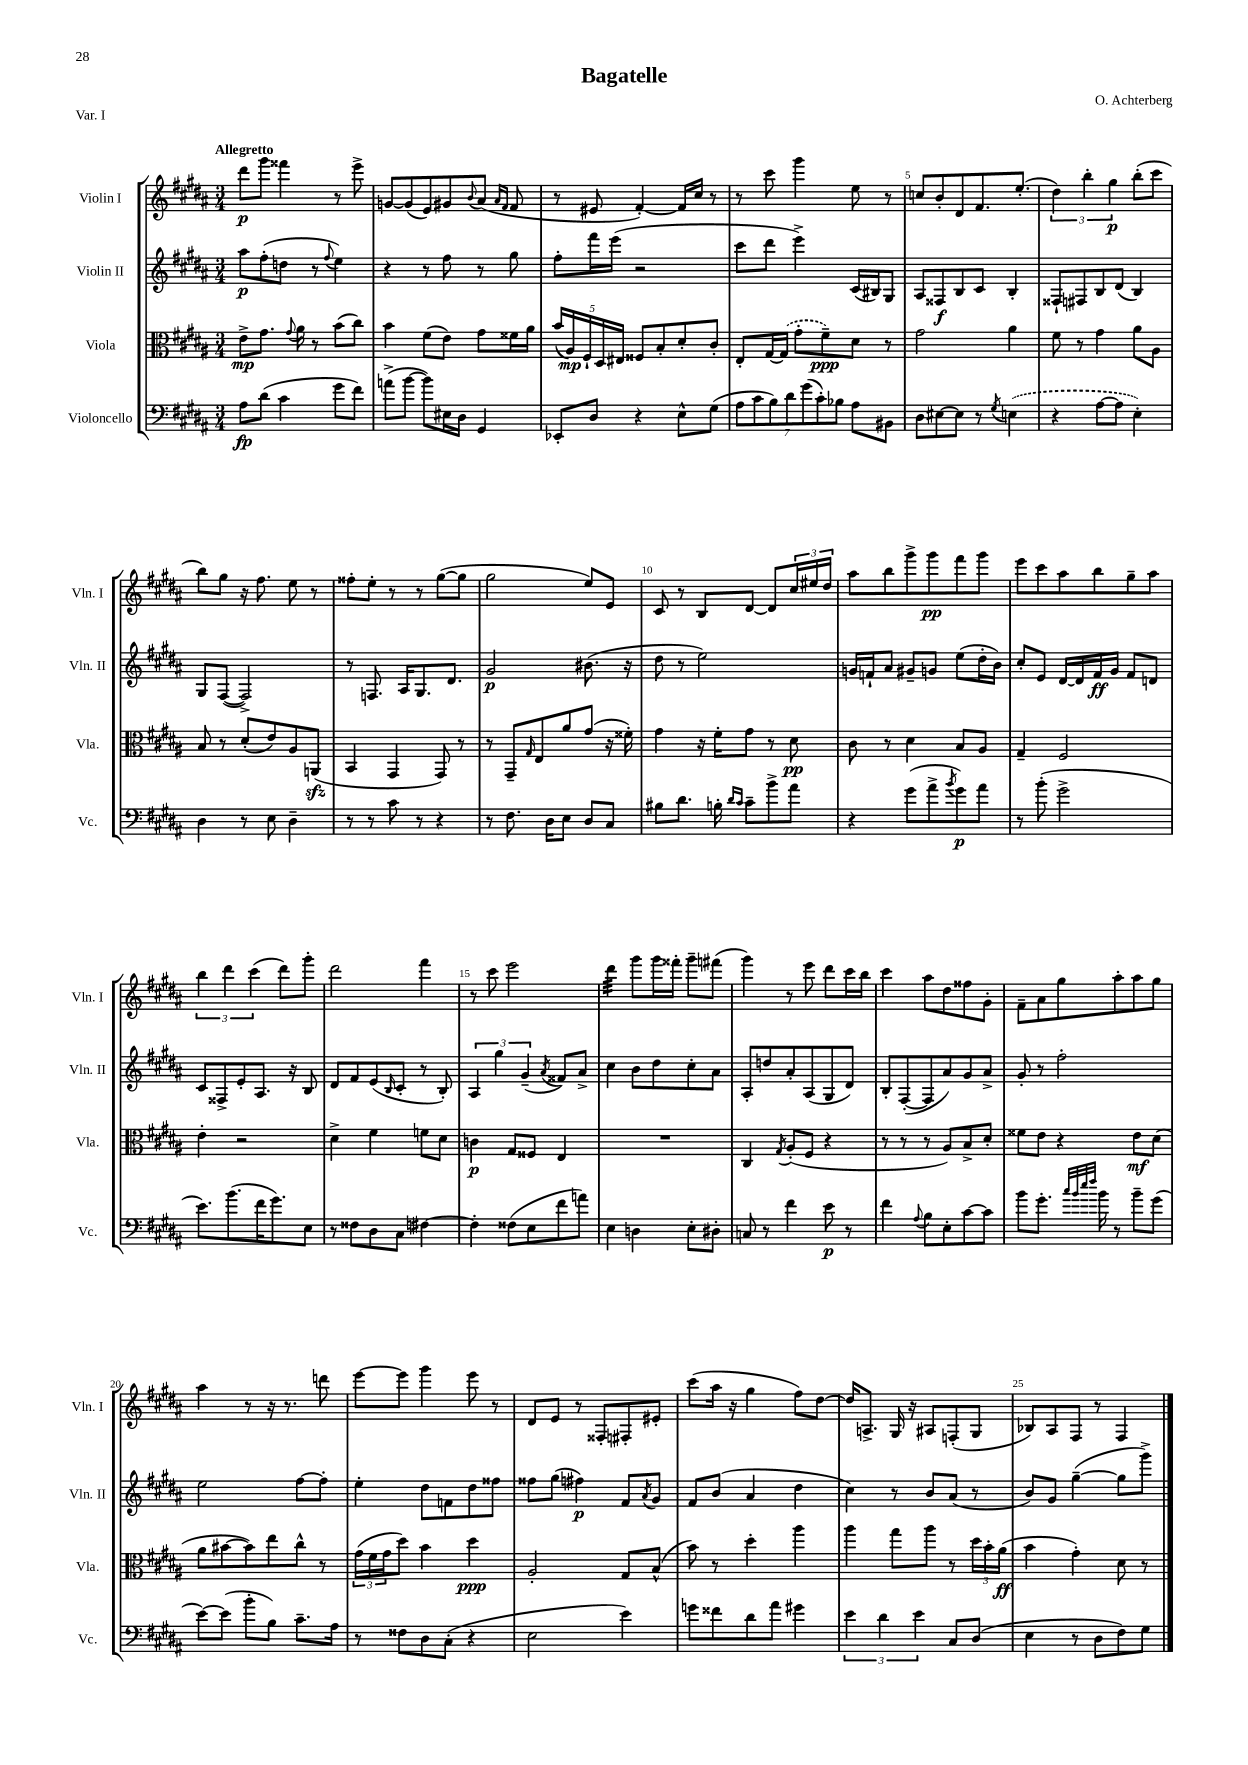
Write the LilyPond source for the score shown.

\header { title = "Bagatelle" composer = "O. Achterberg" piece = "Var. I" }
<<
\new StaffGroup <<
\new Staff = "s0" \with { instrumentName = "Violin I" shortInstrumentName = "Vln. I" } {
    \clef treble \key b \major \numericTimeSignature \time 3/4 \tempo "Allegretto"
    dis'''8\p gis'''8 fisis'''4 r8 e'''8-> |
    g'8~ g'8( e'8) gis'8 \appoggiatura { b'8 } ais'8( \grace { ais'16 fis'16 } fis'8 |
    r8 eis'8 fis'4~-.) fis'16 cis''16 r8 |
    r8 cis'''8 gis'''4 e''8 r8 |
    c''8 b'8-. dis'8 fis'8. e''8.-.( |
    \tuplet 3/2 { dis''4) b''4-. gis''4\p } b''8-.( cis'''8 |
    b''8) gis''8 r16 fis''8. e''8 r8 |
    fisis''8-. e''8-. r8 r8 gis''8~( gis''8 |
    gis''2 e''8) e'8 |
    cis'8 r8 b8 dis'8~ dis'8 \tuplet 3/2 { cis''16 eis''16 dis''16 } |
    ais''8 b''8 gis'''8-> gis'''8\pp fis'''8 gis'''8 |
    e'''8 cis'''8 ais''8 b''8 gis''8-- ais''8 |
    \tuplet 3/2 { b''4 dis'''4 cis'''4( } dis'''8) gis'''8-. |
    dis'''2 fis'''4 |
    r8 cis'''8 e'''2 |
    dis'''4:32 gis'''8 gis'''16 fisis'''16-. gis'''8-- fis'''8( |
    gis'''4) r8 e'''8 dis'''8 cis'''16 b''16 |
    cis'''4 ais''8 dis''8 fisis''8 gis'8-. |
    fis'8-- ais'8 gis''8 ais''8-. ais''8 gis''8 |
    ais''4 r8 r16 r8. d'''8 |
    e'''8~ e'''8 gis'''4 e'''8 r8 |
    dis'8 e'8 r8 fisis8-. fis8-. eis'8-. |
    cis'''8( ais''16 r16 gis''4 fis''8) dis''8~ |
    dis''16 a8.-> gis16 r16 ais8 f8-.( gis8 |
    bes8) ais8 fis8 r8 fis4 \bar "|." |
}
\new Staff = "s1" \with { instrumentName = "Violin II" shortInstrumentName = "Vln. II" } {
    \clef treble \key b \major \numericTimeSignature \time 3/4
    ais''8\p fis''8-.( d''8 r8 \appoggiatura { fis''8 } e''4) |
    r4 r8 fis''8 r8 gis''8 |
    fis''8-. fis'''16 e'''16( r2 |
    cis'''8 dis'''8 e'''4->) cis'16( bis16) gis8 |
    ais8 fisis8\f b8 cis'8 b4-. |
    fisis8-! fis8 b8 dis'8( b4) |
    gis8 fis8~( fis2->) |
    r8 f8. ais16 gis8. dis'8. |
    gis'2\p bis'8.( r16 |
    dis''8 r8 e''2) |
    g'16 f'16-! ais'8 gis'8-- g'8 e''8( dis''16-. b'16) |
    cis''8-. e'8 dis'16~ dis'16 fis'16\ff gis'16 fis'8 d'8 |
    cis'8 fisis8-> e'8-. ais8. r16 b8 |
    dis'8 fis'8 e'8( \grace { b16 } cis'8-. r8 b8-.) |
    \tuplet 3/2 { ais4 gis''4 gis'4--( } \acciaccatura { ais'8 } fisis'8) ais'8-> |
    cis''4 b'8 dis''8 cis''8-. ais'8 |
    ais8-. d''8 ais'8-. ais8( gis8 dis'8) |
    b8-. fis8~-.( fis8 ais'8) gis'8 ais'8-> |
    gis'8-. r8 fis''2-. |
    e''2 fis''8~ fis''8-. |
    e''4-. dis''8 f'8 dis''8 fisis''8 |
    fisis''8 gis''8( fis''4\p) fis'8 \acciaccatura { ais'8 } gis'8 |
    fis'8 b'8( ais'4 dis''4 |
    cis''4) r8 b'8 ais'8( r8 |
    b'8) gis'8 gis''4~--( gis''8 gis'''8->) \bar "|." |
}
\new Staff = "s2" \with { instrumentName = "Viola" shortInstrumentName = "Vla." } {
    \clef alto \key b \major \numericTimeSignature \time 3/4
    e'8->\mp gis'8. \appoggiatura { gis'8 } ais'16 r8 b'8( cis''8) |
    b'4 fis'8( e'8) gis'8 fisis'16 ais'16 |
    \tuplet 5/4 { b'16( ais16\mp) fis16-! dis16 eis16 } fisis8 b8-. dis'8-. cis'8-. |
    e8-. gis16~ \once \slurDashed gis16( gis'8-. fis'8--\ppp) dis'8 r8 |
    gis'2 ais'4 |
    fis'8 r8 gis'4 ais'8 ais8 |
    b8 r8 dis'8-.( e'8) ais8 a,8\sfz( |
    b,4 gis,4 gis,8) r8 |
    r8 gis,8-- \grace { gis16 } e8 ais'8 gis'8( r16 fisis'16-.) |
    gis'4 r16 fis'16-. gis'8 r8 dis'8\pp |
    cis'8 r8 dis'4 b8 ais8 |
    gis4-- fis2 |
    e'4-. r2 |
    dis'4-> fis'4 f'8 dis'8 |
    c'4\p gis8 fisis8 e4 |
    R2. |
    cis4 \acciaccatura { gis8 } ais8-.( fis8 r4 |
    r8 r8 r8 ais8) b8-> dis'8-. |
    fisis'8 e'8 r4 e'8\mf dis'8( |
    ais'8 bis'8~ bis'8) e''8 cis''8-^ r8 |
    \tuplet 3/2 { gis'16( fis'16 gis'16 } dis''8) b'4 dis''4\ppp |
    ais2-. gis8 b8-^( |
    b'8) r8 dis''4-. ais''4 |
    ais''4 gis''8 ais''8 r8 \tuplet 3/2 { dis''16 b'16-. ais'16\ff( } |
    b'4 gis'4-.) dis'8 r8 \bar "|." |
}
\new Staff = "s3" \with { instrumentName = "Violoncello" shortInstrumentName = "Vc." } {
    \clef bass \key b \major \numericTimeSignature \time 3/4
    ais8\fp dis'8( cis'4 gis'8 fis'8) |
    a'8->( b'8~ b'8) eis16 dis16 gis,4 |
    ees,8-. dis8 r4 e8-^ gis8( |
    \tuplet 7/4 { ais8 cis'8 b8) dis'8 gis'8( cis'8-.) bes8 } ais8 bis,8 |
    dis8 eis8~ eis8 r8 \acciaccatura { gis8 } \once \slurDashed e4( |
    r4 ais8~ ais8 e4-.) |
    dis4 r8 e8 dis4-- |
    r8 r8 cis'8 r8 r4 |
    r8 fis8. dis16 e8 dis8 cis8 |
    bis8 dis'8. b16-. \grace { dis'16 cis'16 } cis'8-- b'8-> ais'8 |
    r4 gis'8( ais'8-> \acciaccatura { b'8 } gis'8\p) ais'8 |
    r8 b'8-.( gis'2-> |
    e'8.) b'8.( fis'16 gis'8.) e8 |
    r8 fisis8 dis8 cis8 fis4~ |
    fis4-. fisis8( e8 fis'8 a'8) |
    e4 d4 e8-. dis8-. |
    c8 r8 fis'4 e'8\p r8 |
    fis'4 \appoggiatura { ais8 } b8 e8-. cis'8~ cis'8 |
    b'8 gis'8.-. \grace { cis''32 b'32 e''32 fis''32 } b'16 r8 b'8-- gis'8( |
    e'8~) e'8( b'8-. b8) cis'8.-- ais16 |
    r8 fisis8 dis8 cis8-.( r4 |
    e2 e'4) |
    g'8 fisis'8 dis'8 ais'8 gis'4 |
    \tuplet 3/2 { e'4 dis'4 e'4 } cis8 dis8( |
    e4 r8 dis8 fis8) gis8 \bar "|." |
}
>>
>>
\layout { \context { \Score \override BarNumber.break-visibility = ##(#f #t #t) barNumberVisibility = #(every-nth-bar-number-visible 5) } }
